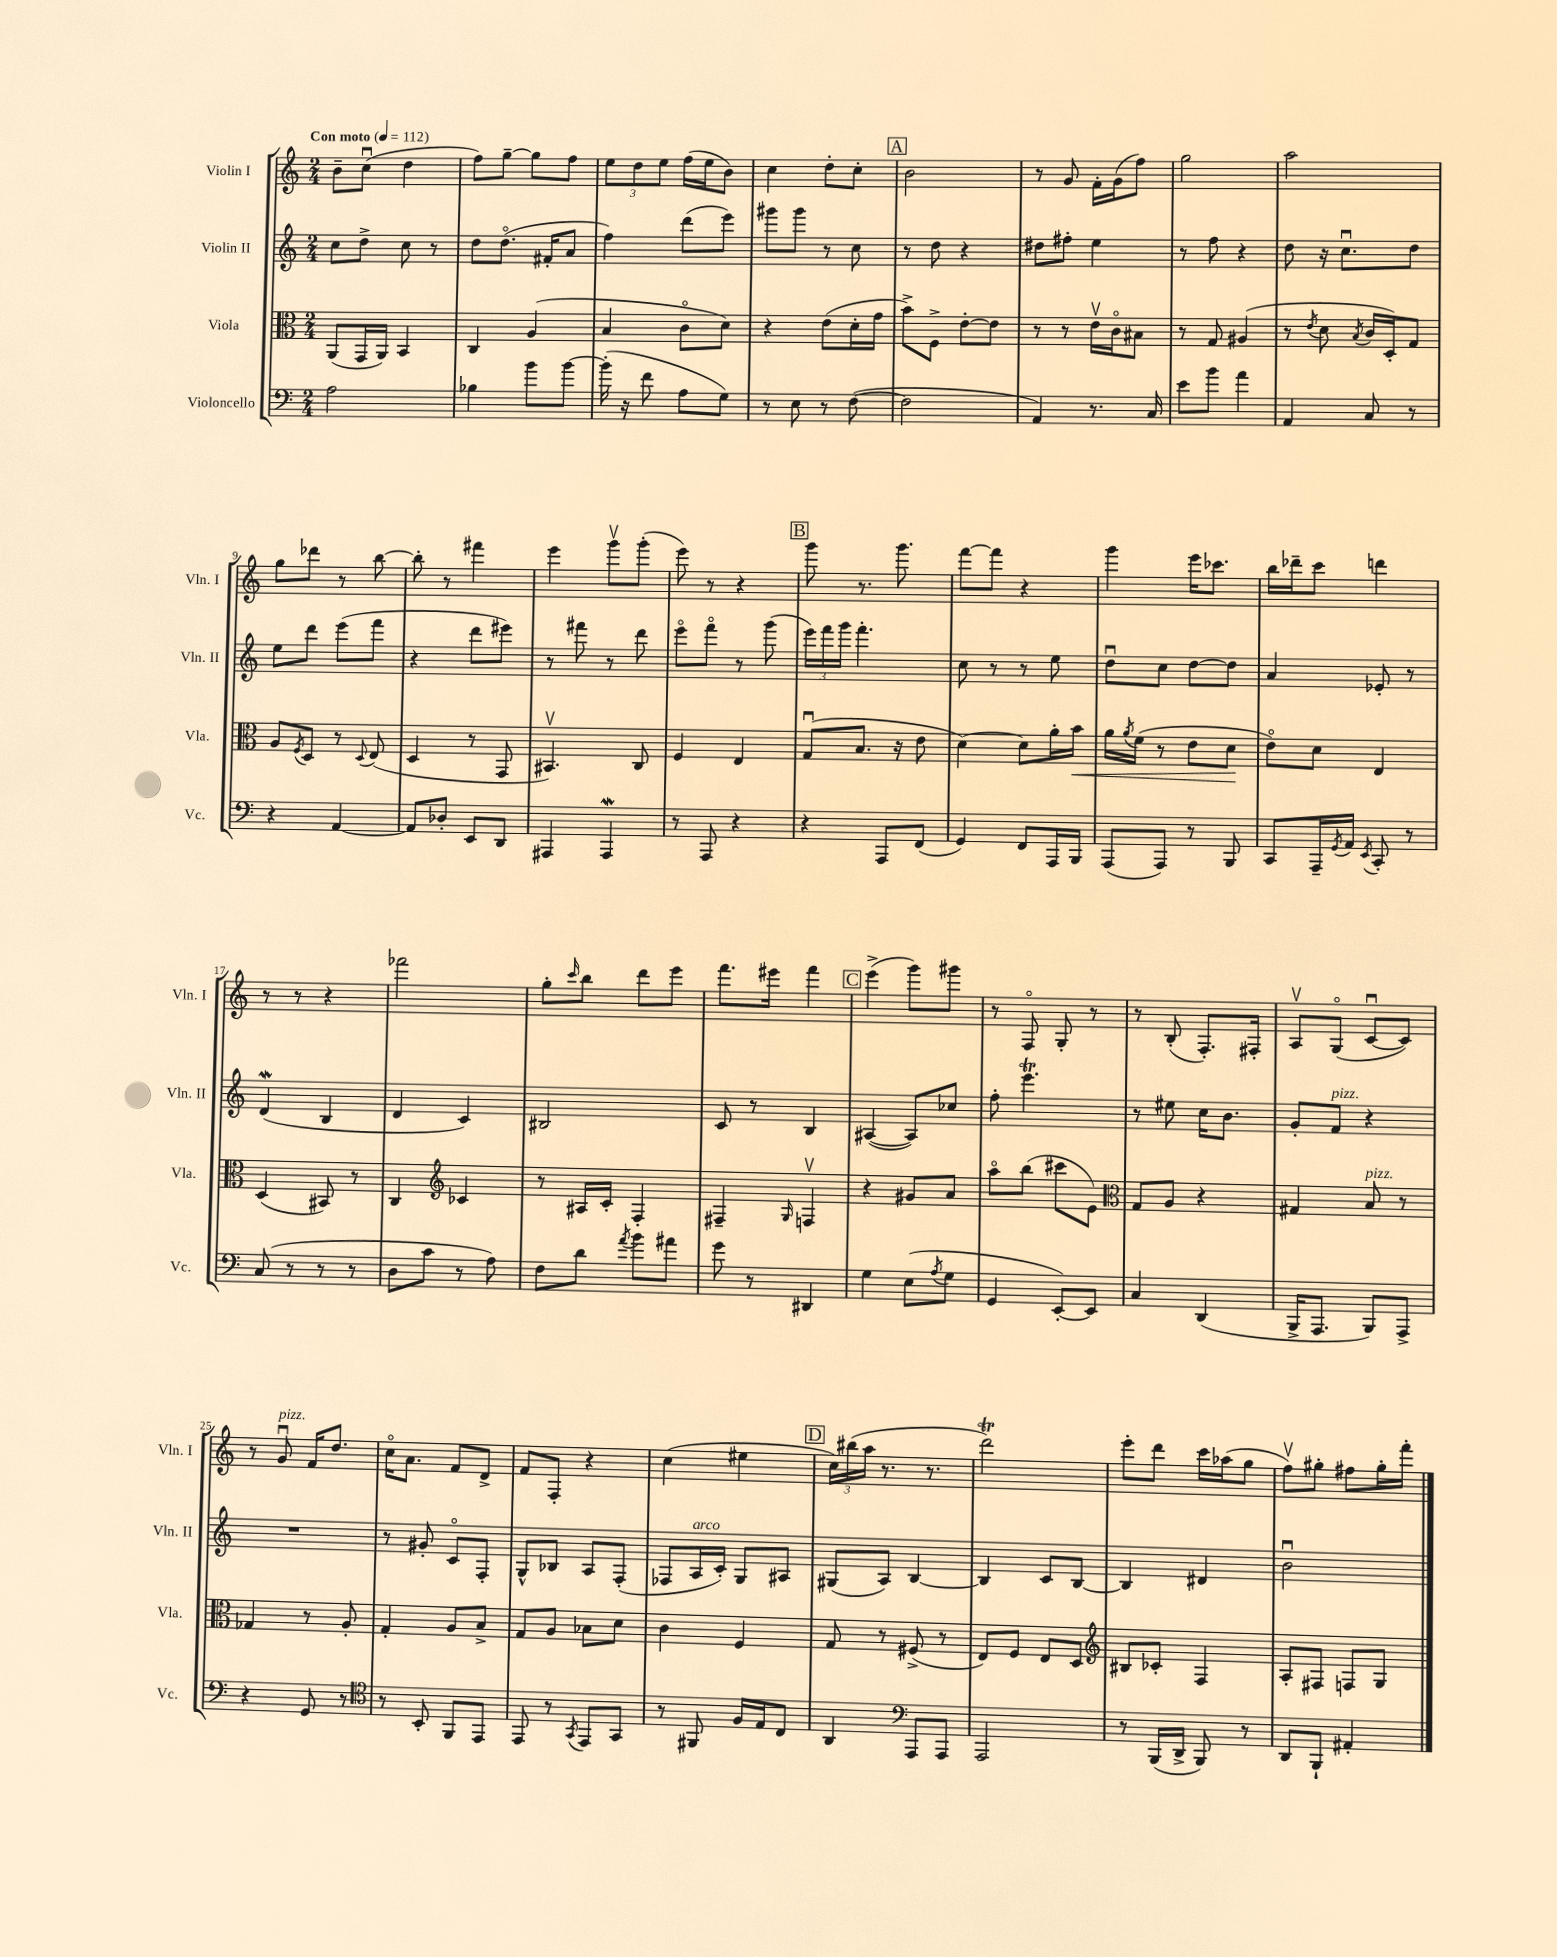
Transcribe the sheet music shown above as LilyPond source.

<<
\new StaffGroup <<
\new Staff = "s0" \with { instrumentName = "Violin I" shortInstrumentName = "Vln. I" } {
    \clef treble \key c \major \numericTimeSignature \time 2/4 \tempo "Con moto" 4 = 112
    b'8-- c''8\downbow( d''4 |
    f''8) g''8~-- g''8 f''8 |
    \tuplet 3/2 { e''8 d''8 e''8 } f''16( e''16 b'8) |
    c''4 d''8-. c''8-. |
    \mark \markup { \box "A" } b'2 |
    r8 g'8 f'16-. g'16( f''8) |
    g''2 |
    a''2 |
    g''8 des'''8 r8 b''8~ |
    b''8-. r8 fis'''4 |
    e'''4 g'''8\upbow g'''8-.( |
    e'''8) r8 r4 |
    \mark \markup { \box "B" } g'''8 r8. g'''8. |
    f'''8~ f'''8 r4 |
    g'''4 e'''16 ces'''8. |
    b''16 des'''16-- c'''8 d'''4 |
    r8 r8 r4 |
    fes'''2 |
    g''8-. \grace { c'''16 } b''8 d'''8 e'''8 |
    f'''8. eis'''16 f'''4 |
    \mark \markup { \box "C" } e'''4->( g'''8) gis'''8 |
    r8 f8\flageolet g8-. r8 |
    r8 b8-.( f8.-.) fis16-. |
    a8\upbow g8\flageolet( c'8~\downbow c'8) |
    r8 g'8\downbow^\markup { \italic "pizz." } f'16 d''8. |
    c''16\flageolet a'8. f'8 d'8-> |
    f'8 f8-. r4 |
    c''4( eis''4 |
    \mark \markup { \box "D" } \tuplet 3/2 { c''16) bis''16( a''16 } r8. r8. |
    d'''2\trill) |
    e'''8-. d'''8 c'''16 aes''16( g''8 |
    f''8\upbow) gis''8-. fis''8 gis''16-. f'''16-. \bar "|." |
}
\new Staff = "s1" \with { instrumentName = "Violin II" shortInstrumentName = "Vln. II" } {
    \clef treble \key c \major \numericTimeSignature \time 2/4
    c''8 d''8-> c''8 r8 |
    d''8 d''8.\flageolet( fis'16-. a'8 |
    f''4) d'''8( e'''8) |
    gis'''8 gis'''8 r8 c''8 |
    \mark \markup { \box "A" } r8 d''8 r4 |
    dis''8 fis''8-. e''4 |
    r8 f''8 r4 |
    d''8 r16 c''8.\downbow d''8 |
    e''8 d'''8 e'''8( f'''8 |
    r4 d'''8 eis'''8) |
    r8 fis'''8 r8 d'''8 |
    e'''8\flageolet f'''8\flageolet r8 g'''8( |
    \mark \markup { \box "B" } \tuplet 3/2 { e'''16) f'''16 g'''16 } f'''4.-. |
    c''8 r8 r8 e''8 |
    d''8\downbow c''8 d''8~ d''8 |
    a'4 ees'8-. r8 |
    d'4\mordent( b4 |
    d'4 c'4) |
    bis2 |
    c'8 r8 b4 |
    \mark \markup { \box "C" } ais4~( ais8) ces''8 |
    f''8-. e'''4.\trill |
    r8 eis''8 c''16 b'8. |
    g'8-. f'8^\markup { \italic "pizz." } r4 |
    R2 |
    r8 gis'8-. c'8\flageolet f8-. |
    g8-^ bes8 a8 f8-.( |
    fes8 a16^\markup { \italic "arco" } c'16-.) g8 ais8 |
    \mark \markup { \box "D" } gis8( a8) b4~ |
    b4 c'8 b8~ |
    b4 dis'4 |
    b'2\downbow \bar "|." |
}
\new Staff = "s2" \with { instrumentName = "Viola" shortInstrumentName = "Vla." } {
    \clef alto \key c \major \numericTimeSignature \time 2/4
    a,8( g,16 a,16) b,4 |
    c4 a4( |
    b4 c'8\flageolet d'8) |
    r4 e'8( d'16-. g'16 |
    \mark \markup { \box "A" } b'8->) f8-> e'8~-. e'8 |
    r8 r8 e'16\upbow c'16\flageolet bis8 |
    r8 g8 ais4( |
    r8 \acciaccatura { e'8 } d'8 \acciaccatura { b8 } c'16 d16-.) g8 |
    a8 \acciaccatura { f8 } d8 r8 \appoggiatura { d8 } e8( |
    d4 r8 g,8 |
    bis,4.\upbow) c8 |
    f4 e4 |
    \mark \markup { \box "B" } g8\downbow( b8. r16 e'8 |
    d'4~) d'8 a'16-. b'16\< |
    a'16 \acciaccatura { a'8 } f'16( r8 e'8 d'8\! |
    e'8\flageolet) d'8 e4 |
    d4( bis,8) r8 |
    c4 \clef treble ces'4 |
    r8 ais16 c'16-. f4-. |
    fis4-- \grace { g16 } f4\upbow |
    \mark \markup { \box "C" } r4 gis'8 a'8 |
    a''8\flageolet b''8( cis'''8 e'8) |
    \clef alto g8 a8 r4 |
    gis4 b8^\markup { \italic "pizz." } r8 |
    ges4 r8 a8-. |
    g4-. a8 b8-> |
    g8 a8 bes8 d'8 |
    c'4 f4 |
    \mark \markup { \box "D" } g8 r8 fis8->( r8 |
    e8) f8 e8 d8 |
    \clef treble bis8 ces'8-. f4 |
    a8-. fis8 f8 g8 \bar "|." |
}
\new Staff = "s3" \with { instrumentName = "Violoncello" shortInstrumentName = "Vc." } {
    \clef bass \key c \major \numericTimeSignature \time 2/4
    a2 |
    bes4 b'8 b'8~ |
    b'16-.( r16 f'8 a8 g8) |
    r8 e8 r8 f8~( |
    \mark \markup { \box "A" } f2 |
    a,4) r8. c16 |
    e'8 b'8 a'4 |
    a,4 c8 r8 |
    r4 a,4~ |
    a,8 des8-. e,8 d,8 |
    ais,,4 ais,,4\mordent |
    r8 a,,8 r4 |
    \mark \markup { \box "B" } r4 a,,8 f,8( |
    g,4) f,8 a,,16 b,,16 |
    a,,8( a,,8) r8 b,,8 |
    c,8 a,,16-- \acciaccatura { g,8 } a,16 \acciaccatura { e,8 } c,8-. r8 |
    c8( r8 r8 r8 |
    d8 c'8 r8 a8) |
    f8 d'8 \acciaccatura { a'8 } b'8 ais'8 |
    g'8 r8 dis,4 |
    \mark \markup { \box "C" } g4 e8( \acciaccatura { a8 } g8 |
    g,4 e,8~-.) e,8 |
    c4 d,4( |
    b,,16-> a,,8. b,,8) a,,8-> |
    r4 g,8 r8 |
    \clef tenor r8 b,8-. f,8 e,8 |
    e,8 r8 \acciaccatura { g,8 } e,8 g,8 |
    r8 fis,8 f16 e16 c8 |
    \mark \markup { \box "D" } a,4 \clef bass a,,8 a,,8 |
    a,,2 |
    r8 b,,16( d,16-> b,,8) r8 |
    d,8 b,,8-! ais,4-. \bar "|." |
}
>>
>>
